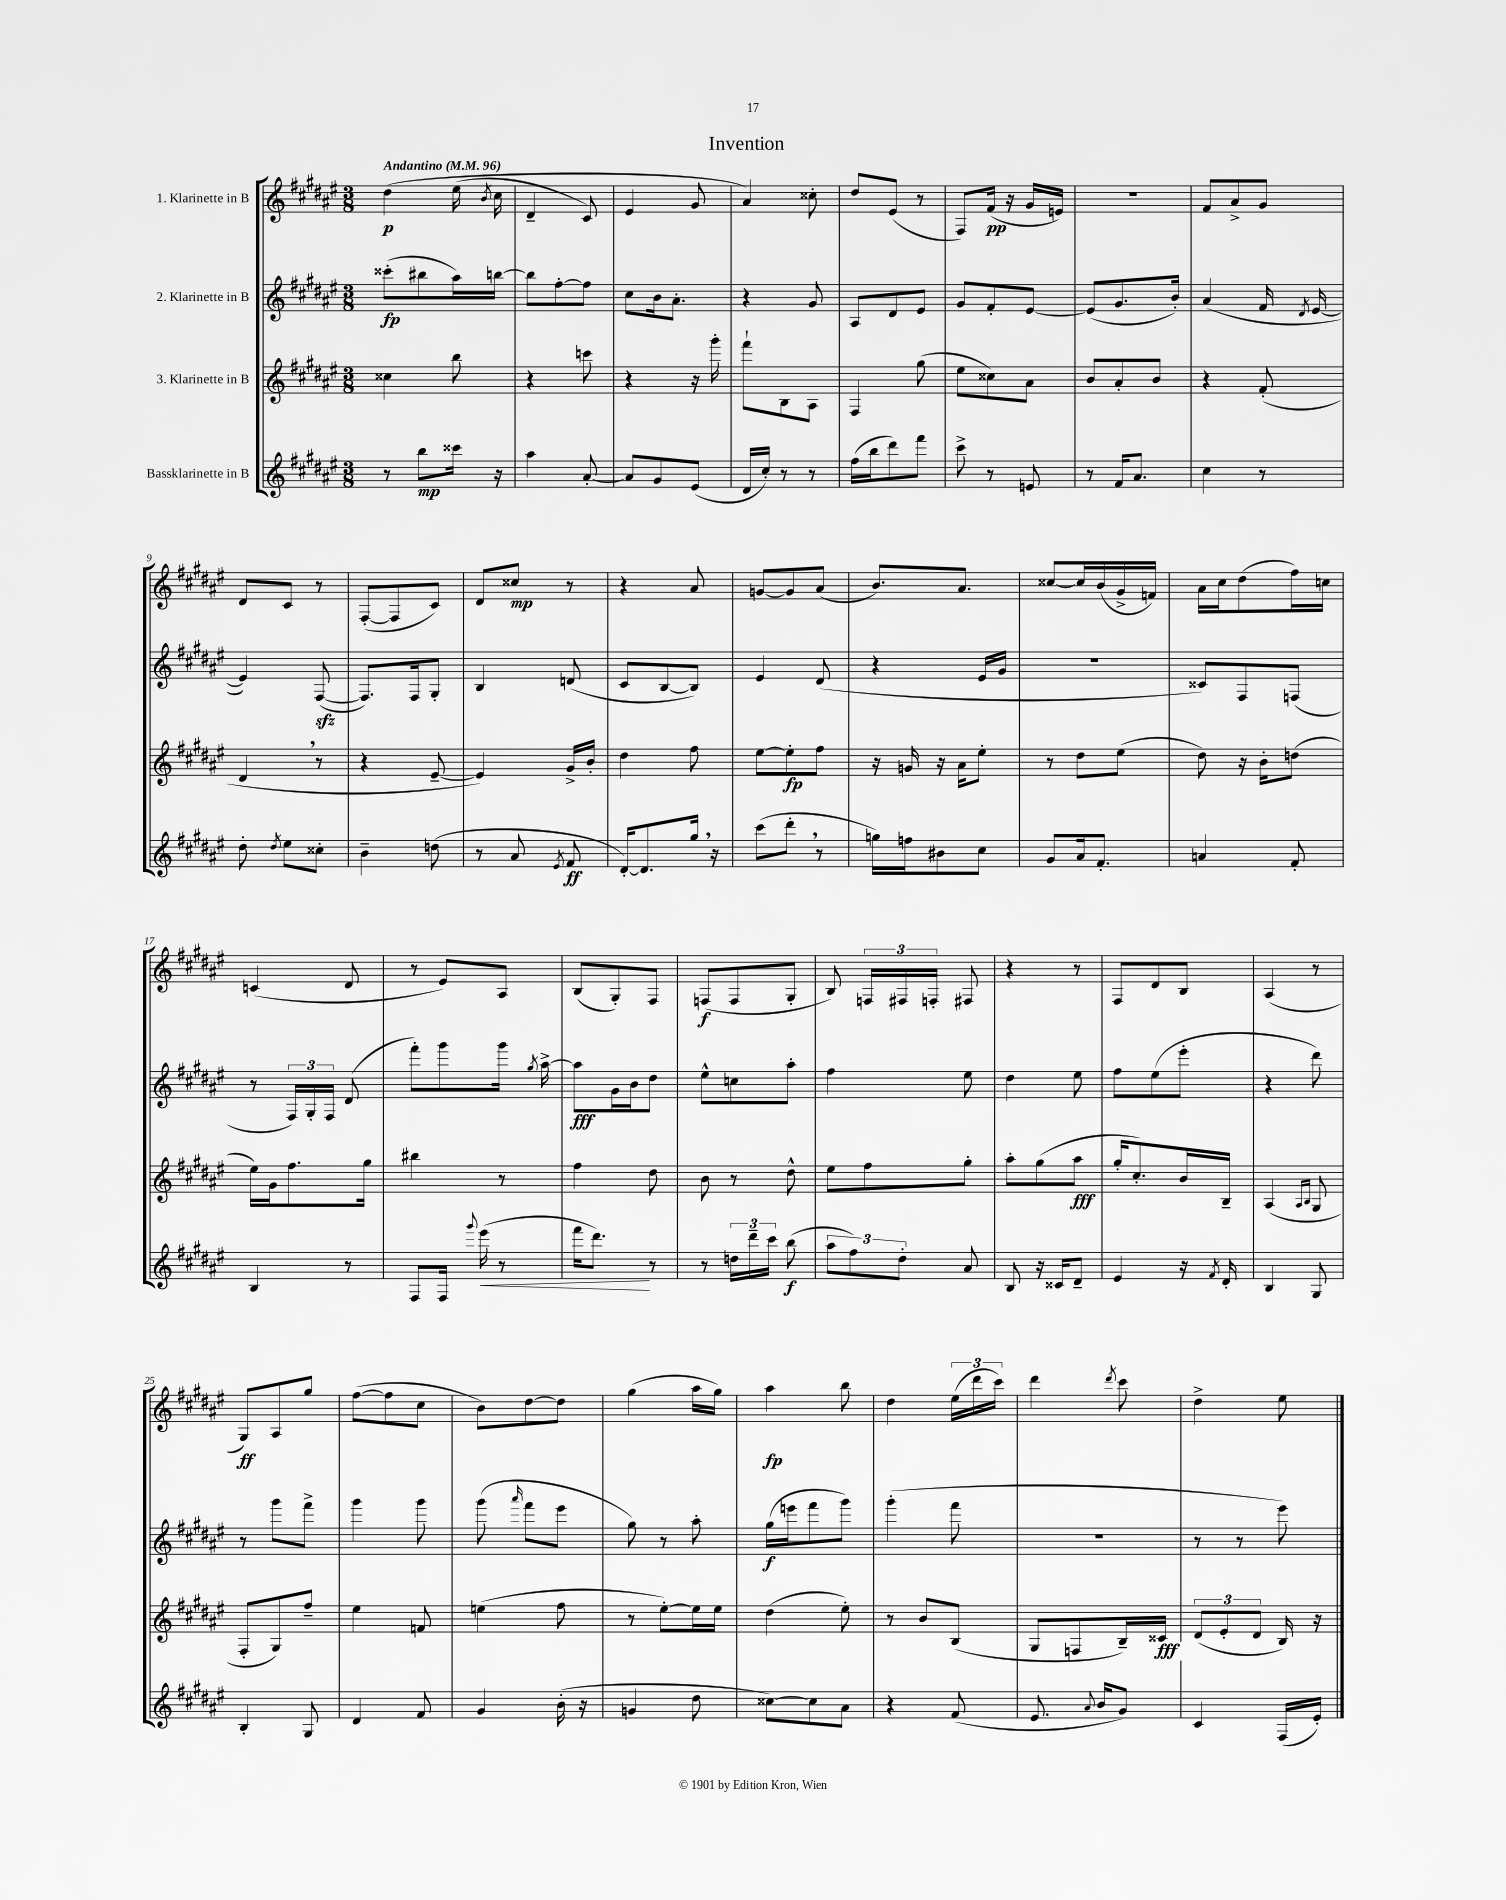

**kern	**kern	**kern	**kern
*staff4	*staff3	*staff2	*staff1
*clefG2	*clefG2	*clefG2	*clefG2
*k[f#c#g#d#a#e#]	*k[f#c#g#d#a#e#]	*k[f#c#g#d#a#e#]	*k[f#c#g#d#a#e#]
*M3/8	*M3/8	*M3/8	*M3/8
*MM96	*MM96	*MM96	*MM96
8r	4cc##	(8ccc##'	&(4dd#
8bb	.	8bb#	.
16ccc##	8bb	16aa#)	(16ee#
.	.	.	8qb
16r	.	[16bb	16cc#
=	=	=	=
4aa#	4r	8bb]	4d#~
.	.	[8ff#'	.
[8a#'	8ccc	8ff#]	8c#)
=	=	=	=
8a#]	4r	8cc#	4e#
8g#	.	16b	.
.	.	8.a#'	.
(8e#	16r	.	8g#
.	16ggg#'	.	.
=	=	=	=
16d#	8fff#`	4r	4a#&)
16cc#')	.	.	.
8r	8B	.	.
8r	8A#	8g#	8cc##'
=	=	=	=
(16ff#	4F#	8A#	8dd#
16bb	.	.	.
8ddd#)	.	8d#	(8e#
8fff#	(8gg#	8e#	8r
=	=	=	=
8ccc#^	8ee#	8g#	8F#)
8r	8cc##)	8f#'	(16f#
.	.	.	16r
8e	8a#	[8e#	16g#
.	.	.	16e)
=	=	=	=
8r	8b	(8e#]	4.r
16f#	8a#'	8.g#	.
8.a#	.	.	.
.	8b	.	.
.	.	16b')	.
=	=	=	=
4cc#	4r	(4a#	8f#
.	.	.	8a#^
8r	(8f#'	16f#	8g#
.	.	8qd#	.
.	.	[16e#	.
=	=	=	=
8dd#'	4d#	4e#])	8d#
8qdd#	.	.	.
8ee#	.	.	8c#
8cc##'	8r	([8F#	8r
=	=	=	=
4b~	4r	8.F#])	([8F#'
.	.	.	8F#]
.	.	16F#	.
(8dd	[8e#~	8G#'	8c#)
=	=	=	=
8r	4e#])	4B	8d#
8a#	.	.	8cc##
8qe#	.	.	.
8f#	16g#^	(8d	8r
.	16b'	.	.
=	=	=	=
[16d#')	4dd#	8c#	4r
8.d#]	.	.	.
.	.	[8B	.
16gg#	8ff#	8B])	8a#
16r	.	.	.
=	=	=	=
(8ccc#	[8ee#	4e#	[8g
8ddd#'	8ee#']	.	8g]
8r	8ff#	(8d#	(8a#
=	=	=	=
16gg)	16r	4r	8.b)
16ff	16g	.	.
8b#	16r	.	.
.	16a#	.	8.a#
8cc#	8ee#'	16e#	.
.	.	16g#	.
=	=	=	=
8g#	8r	4.r	[8cc##
16a#	8dd#	.	16cc##]
8.f#'	.	.	(16b
.	(8ee#	.	16g#^
.	.	.	16f)
=	=	=	=
4a	8dd#)	8c##)	16a#
.	.	.	16cc#
.	16r	8F#	(8dd#
.	16b'	.	.
8f#'	(8dd	(8F	16ff#)
.	.	.	16cc
=	=	=	=
4B	16ee#)	8r	(4c
.	16g#	.	.
.	8.ff#	24F#)	.
.	.	24G#'	.
.	.	24F#	.
8r	.	(8d#	8d#
.	16gg#	.	.
=	=	=	=
8F#	4bb#	8fff#')	8r
16F#	.	8ggg#	8e#)
8qqggg#	.	.	.
(16eee#	.	.	.
8r	8r	16ggg#	8A#
.	.	8qgg#	.
.	.	[16aa#^	.
=	=	=	=
16fff#	4ff#	8aa#]	(8B
8.ddd#)	.	.	.
.	.	16g#	8G#')
.	.	16b	.
8r	8dd#	8dd#	8F#
=	=	=	=
8r	8b	8ee#^^	(8F
24dd	8r	8cc	8F
24ddd#~	.	.	.
24ccc#	.	.	.
(8bb	8dd#^^	8aa#'	8G#'
=	=	=	=
12aa#	8ee#	4ff#	8B)
12ff#)	.	.	.
.	8ff#	.	24F
12dd#'	.	.	24F#
.	.	.	24F'
8a#	8gg#'	8ee#	8F#
=	=	=	=
8B	8aa#'	4dd#	4r
16r	(8gg#	.	.
16c##	.	.	.
8d#~	8aa#	8ee#	8r
=	=	=	=
4e#	16gg#'	8ff#	8F#
.	8.cc#')	.	.
.	.	(8ee#	8d#
16r	16b	8eee#'	8B
8qf#	.	.	.
16d#'	16B~	.	.
=	=	=	=
4B	(4A#	4r	(4A#
.	16qqA#	.	.
.	16qqB	.	.
8G#	8G#	8ddd#)	8r
=	=	=	=
4B'	8F#'	8r	8G#)
.	8G#)	8ggg#	8A#
8G#	8ff#~	8fff#^	8gg#
=	=	=	=
4d#	4ee#	4ggg#	([8ff#
.	.	.	8ff#]
8f#	8f	8ggg#	8cc#
=	=	=	=
4g#	(4ee	(8ggg#	8b)
.	.	16qqaaa#	.
.	.	8fff#	[8dd#
(16b'	8ff#	8eee#	8dd#]
16r	.	.	.
=	=	=	=
4g	8r	8gg#)	(4gg#
.	[8ee#')	8r	.
8dd#	16ee#]	8aa#'	16aa#
.	16ee#	.	16gg#)
=	=	=	=
[8cc##)	(4dd#	(16gg#	4aa#
.	.	16eee	.
8cc##]	.	8fff#	.
8a#	8ee#')	8ggg#)	8bb
=	=	=	=
4r	8r	(4ggg#'	4dd#
.	8b	.	.
(8f#	(8B	8fff#	(24ee#
.	.	.	24ddd#
.	.	.	24ccc#)
=	=	=	=
8.e#	8G#	4.r	4ddd#
.	8F	.	.
8qqa#	.	.	.
16b	.	.	.
.	.	.	8qddd#
8g#)	16B~)	.	8ccc#
.	16c##	.	.
=	=	=	=
4c#	(12d#	8r	4dd#^
.	12e#'	.	.
.	.	8r	.
.	12d#	.	.
(16F#	16B)	8eee#)	8ee#
16e#')	16r	.	.
==	==	==	==
*-	*-	*-	*-
